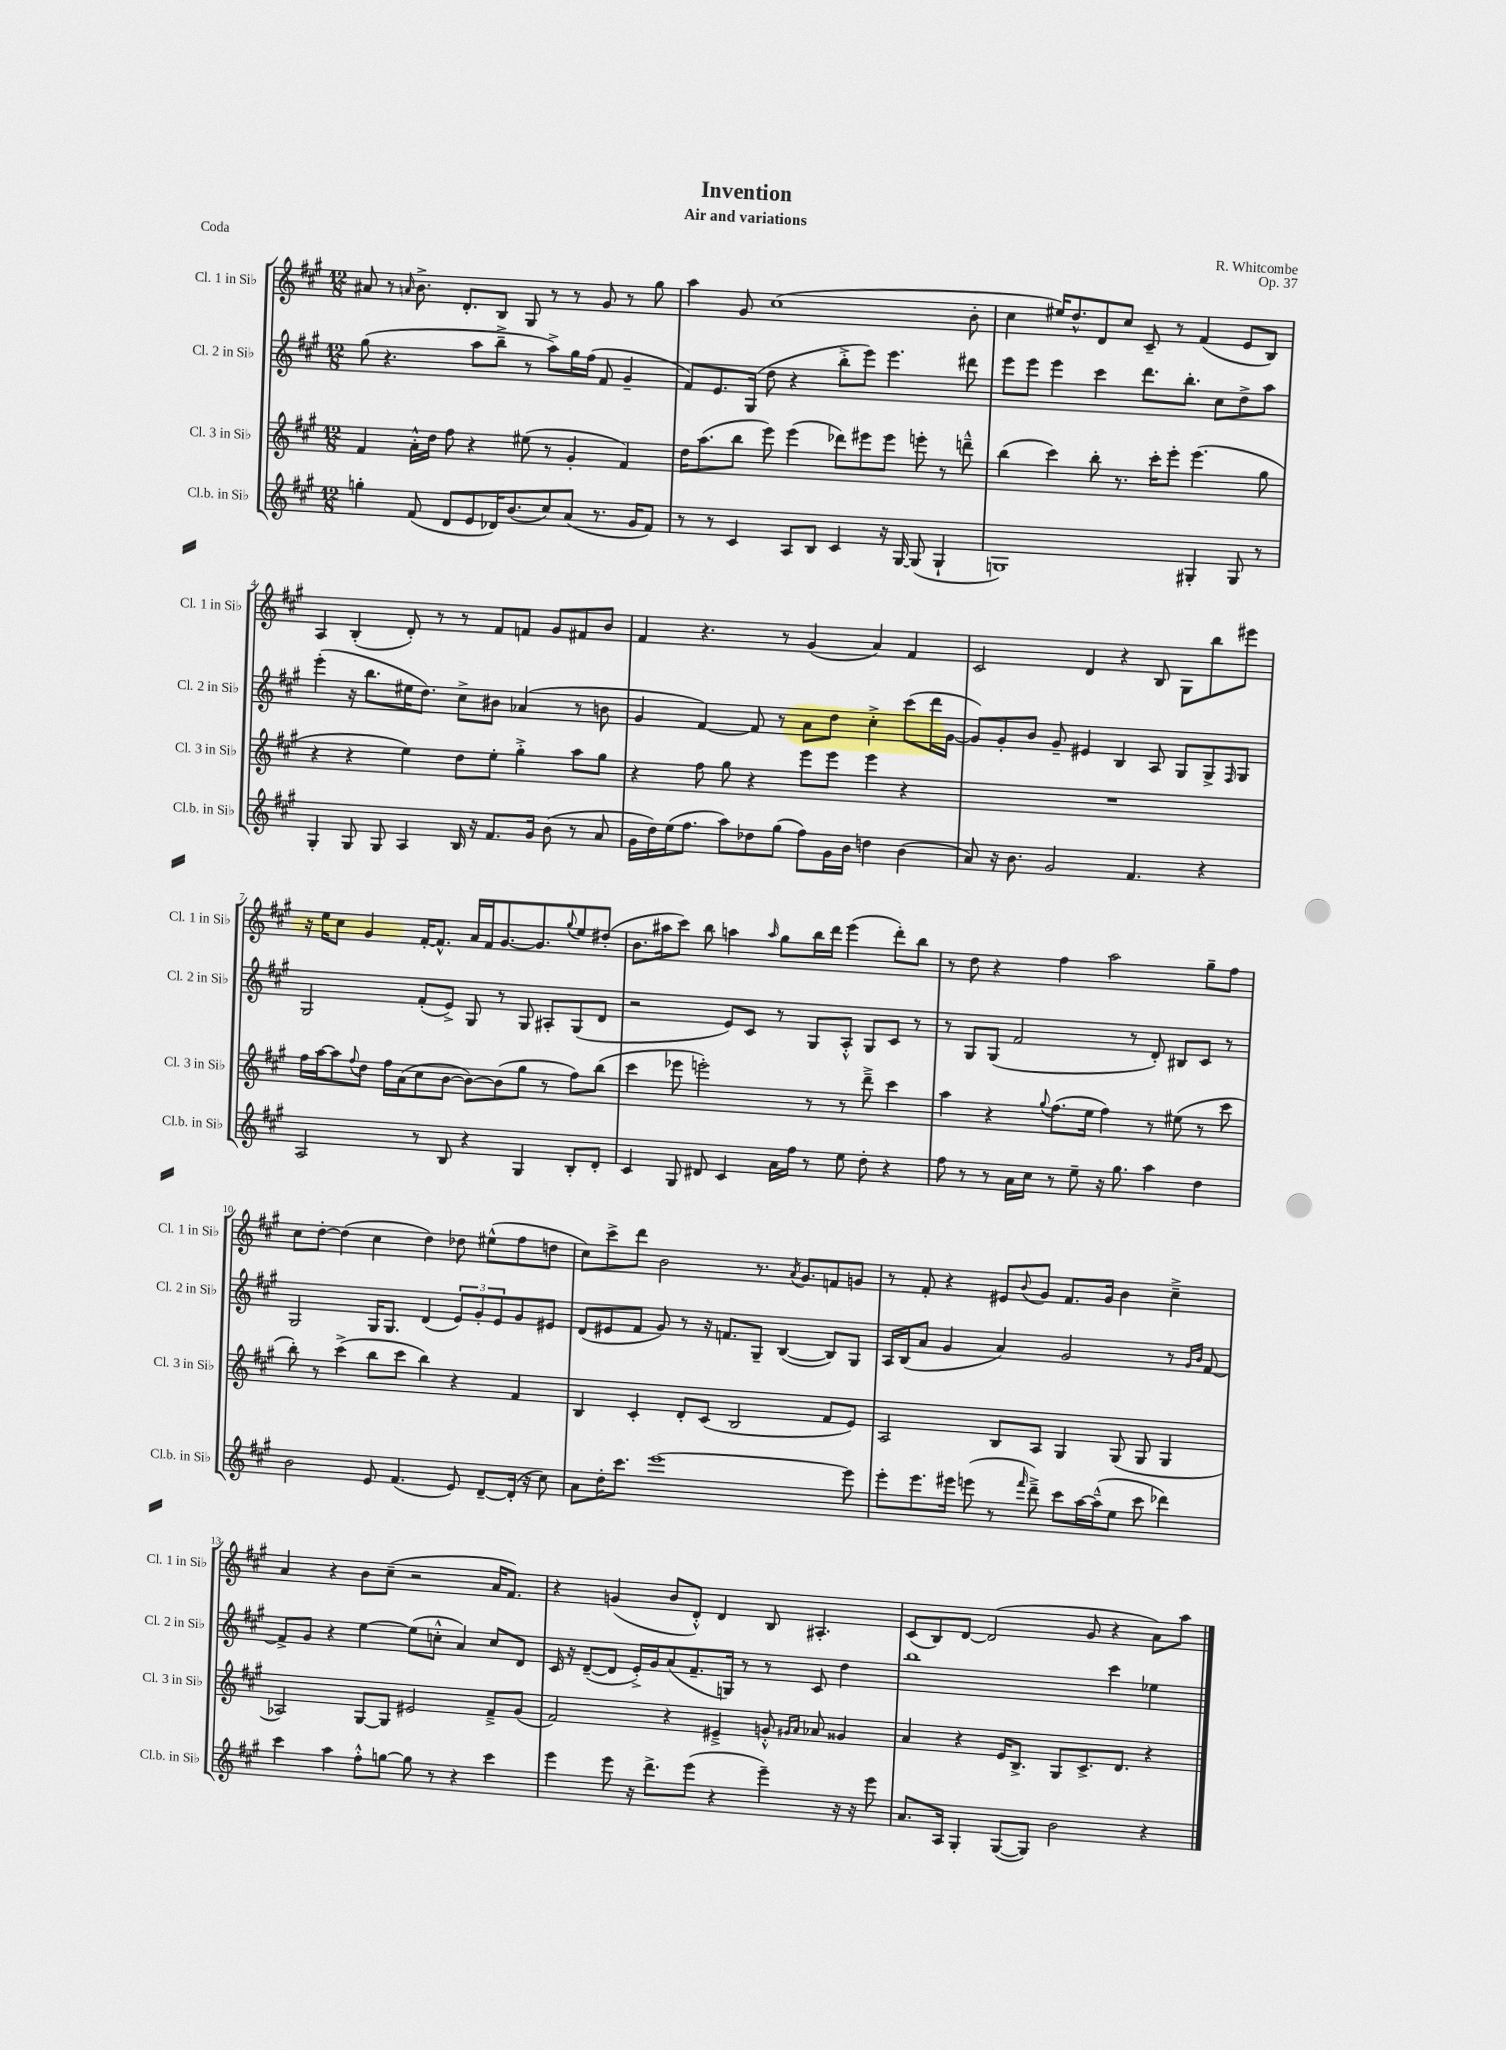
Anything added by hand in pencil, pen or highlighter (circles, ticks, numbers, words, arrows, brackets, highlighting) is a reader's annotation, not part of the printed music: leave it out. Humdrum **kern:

**kern	**kern	**kern	**kern
*part4	*part3	*part2	*part1
*staff4	*staff3	*staff2	*staff1
*I"Cl.b. in Si♭	*I"Cl. 3 in Si♭	*I"Cl. 2 in Si♭	*I"Cl. 1 in Si♭
*I'Cl.b. in Si♭	*I'Cl. 3 in Si♭	*I'Cl. 2 in Si♭	*I'Cl. 1 in Si♭
*clefG2	*clefG2	*clefG2	*clefG2
*k[f#c#g#]	*k[f#c#g#]	*k[f#c#g#]	*k[f#c#g#]
*M12/8	*M12/8	*M12/8	*M12/8
=1	=1	=1	=1
4ggn'\	4f#/	(8gg#\	8a#X/
.	.	4.r	8r
.	.	.	16qqan/
(8f#/	16a'^^\LL	.	8.b^\
.	16dd\JJ	.	.
8d/L	8ff#\	.	.
.	.	.	8.d'/L
8e/	4r	8aa\L	.
16d-X/K)	.	8bb~^\J	8B/J
(8.b/	.	.	.
.	(8ee#X\	8r	8G#/
8cc#/)	8r	8aa^\L)	8r
(8a/J	4g#'/	16gg#\L	8r
.	.	(16ff#\JJ	.
8.r	.	8f#/	8g#/
.	4f#/)	4g#~/	8r
16g#/KL	.	.	.
8f#/J)	.	.	8gg#\
=2	=2	=2	=2
8r	16dd\KL	8f#/L)	4aa\
.	(8.aa\	.	.
8r	.	8.e/	.
4c#/	8bb\J	.	8g#/
.	.	(16G#/Jk	.
.	8eee\)	8dd\	(1cc#
8A/L	(4eee\	4r	.
8B/J	.	.	.
4c#/	8ddd-X\L)	8bb'^\L	.
.	8eee#X\	8eee\J)	.
16r	8eee#\J	4.eee\	.
[16G#/	.	.	.
(8G#/]	8eeen'\	.	.
4G#`/	8r	.	.
.	8dddn~^^\	8ddd#X\	8b'\
=3	=3	=3	=3
1Gn)	(4bb\	8eee\L	4cc#\
.	.	8eee\J	.
.	4ccc#\)	4eee\	16ee#X/KL)
.	.	.	8.dd^^/
.	8bb'\	4ccc#\	8d/
.	8.r	.	8cc#/J
.	.	8.ddd\L	8c#~/
.	16ccc#'\KL	.	.
.	8eee'\J	.	8r
.	.	8.bb'\J	.
4G#X'/	(4.eee\	.	(4f#/
.	.	8cc#\L	.
8G#/	.	8dd^\	8e/L
8r	8gg#\	8aa\J	8B/J)
!!LO:LB:g=z
=4	=4	=4	=4
4G#'/	4r	(4eee'\	4A/
8G#/	4r	16r	(4B'/
.	.	8.bb\L	.
8G#/	.	.	.
4A/	4ee\)	16ee#X\K	8d'/)
.	.	8.dd\J)	.
.	.	.	8r
16B/	8dd\L	8cc#^\L	8r
16r	.	.	.
8.f#/L	8ee'\J	8b#X\J	8f#/L
.	4gg#'^\	(4a-X/	8fn/J
16g#/Jk	.	.	.
(8b\	.	.	8g#/L
8r	8aa\L	8r	8f#X/
8a/	8gg#\J	8bn\	8b/J
=5	=5	=5	=5
16g#\LL	4r	4g#/	4f#/
16dd\)	.	.	.
(16ee\J	.	.	.
8.ff#\J	.	.	.
.	8ff#\	[4f#/)	4.r
8aa\L)	8gg#\	.	.
8dd-X\	4r	8f#/]	.
(8gg#\J	.	8r	8r
8ff#\L)	8eee\L	8a\L	(4g#/
16g#\L	8eee\J	8dd\J	.
16b\JJ	.	.	.
4ddn\	4eee\	4cc#'^\	4a/)
(4b\	4r	(8ccc#\L	4f#/
.	.	16ddd\L	.
.	.	[16g#\JJ	.
=6	=6	=6	=6
8a/)	1.r	8g#/L])	2c#/
16r	.	8g#'/	.
8.b\	.	.	.
.	.	8b/J	.
2g#/	.	8g#~/	.
.	.	4e#X/	4d/
.	.	4B/	4r
4.f#/	.	.	.
.	.	8A/	8B/
.	.	8G#/L	8G#\L
4r	.	8G#^/	8bb\
.	.	16qqF#/	.
.	.	8G#/J	8eee#X\J
!!LO:LB:g=z
=7	=7	=7	=7
2A/	16ff#\LL	2G#/	16r
.	[16aa\J	.	16ee\KL
.	8aa\]	.	8cc#\J
.	8qqff#/	.	.
.	8dd\J	.	4g#/
.	16ff#\LL	.	.
.	(16a\J	.	.
8r	8cc#\	(8f#'/L	[16f#'/KL
.	.	.	8.f#^^/J]
8B/	[8b\J	8e^/J)	.
4r	8b\L_)	8G#/	16a/LL
.	.	.	16f#/J
.	(8b\]	8r	[8.g#/
4G#/	8gg#\J	8G#/	.
.	.	.	8.g#/]
.	8r	8A#X'/L	.
.	.	.	8qqgg#/
8B'/L	8ff#\L)	(8G#/	8ee/
8d'/J	(8bb\J	8d/J	(8dd#X'/J
=8	=8	=8	=8
4c#/	4ccc#\	2r	8.b\L
.	.	.	16aa#X\k
8G#/	8eee-X\	.	8ccc#\J)
8d#X/	2eeen'\)	.	8bb\
4c#/	.	8e/L)	4aan\
.	.	8c#/J	.
.	.	.	16qqaa/
16a\LL	.	8r	8gg#\L
16ff#\JJ	.	.	.
8r	8r	8G#/L	16bb\L
.	.	.	16ddd\JJ
8ee\	8r	8A'^^/J	(4eee\
8dd'\	8ddd~^\	8G#/L	.
4r	4ccc#\	8c#/J	8ddd'\L)
.	.	8r	8bb\J
=9	=9	=9	=9
8ff#\	4aa\	8r	8r
8r	.	8G#/L	8dd\
8r	4r	(8G#/J	4r
16a\LL	.	2f#/	.
16cc#\JJ	.	.	.
.	8qqgg#/	.	.
8r	(8.ff#\L	.	4ff#\
8ee~\	.	.	.
.	16ee\Jk	.	.
16r	4ff#\)	.	2aa\
8.gg#\	.	.	.
.	.	8r	.
4aa\	8r	8d'/)	.
.	(8ee#X\	8B#X/L	.
4dd\	8r	8c#/J	8gg#~\L
.	8ccc#\	8r	8ff#\J
!!LO:LB:g=z
=10	=10	=10	=10
2b\	8bb'\)	2G#/	8cc#\L
.	8r	.	[8dd'\J
.	(4ccc#^\	.	(4dd\]
8e/	8bb\L	16G#/KL	4cc#\
.	.	8.G#/J	.
(4.f#/	8ccc#\J	.	.
.	4bb\)	(4d/	4dd\)
8e/)	4r	12e/L)	8dd-X\
.	.	12g#'/	.
[8d~/L	.	.	(8ee#X^^\L
.	.	12e/	.
(16d'/Jk]	4f#/	8g#/	8ff#\
16r	.	.	.
8cc#\)	.	8e#X/J	8ddn\J
=11	=11	=11	=11
8a\L	4B/	(8d/L	8cc#\L)
16dd'\K	.	8e#X/	8ccc#^\
8.ccc#\J	.	.	.
.	4c#'/	8f#/J	8ddd\J
[1eee	.	8g#/)	2b\
.	8d'/L	8r	.
.	(8c#/J	16r	.
.	.	8.fn/L	.
.	2B/	.	.
.	.	8G#~/J	8.r
.	.	([4B/	.
.	.	.	8qa/
.	.	.	8.g#/L
.	8f#/L	8B/L])	8fn/
8eee\]	8e/J)	8G#/J	8gn/J
=12	=12	=12	=12
8eee'\L	2A/	16A/LL	8r
.	.	(16B/J	.
8.eee\	.	8a/J	8f#'/
.	.	4g#/	4r
16eee#X\Jk	.	.	.
(8eeen\	.	.	.
8r	8B/L	4a/)	8e#X/L
16qqfff#/	.	.	8qqb/
8ddd~^\)	8A/J	.	8g#/J
8ccc#\L	4G#/	2g#/	8.f#/L
[16aa\L	.	.	.
(16aa~^^\J]	.	.	16g#/Jk
8ee\J	(8G#/	.	4b\
8ccc#\	8G#/	.	.
4ddd-X\)	4G#/	8r	4cc#~^\
.	.	16qqg#/LL	.
.	.	16qqb/JJ	.
.	.	[8f#/	.
!!LO:LB:g=z
=13	=13	=13	=13
4ccc#\	2A-X/)	8f#^/L]	4a/
.	.	8g#/J	.
4aa\	.	4r	4r
8ff#'^^\L	[8G#/L	[4ee\	8b\L
[8ggn\J	8G#/J]	.	(8cc#~\J
8gg\]	2e#X/	(8ee\L]	2r
8r	.	8ccn'^^\J	.
4r	.	4a/)	.
4ccc#\	8f#~^/L	8cc/L	16a/KL
.	.	.	8.f#/J)
.	(8g#/J	8d/J	.
=14	=14	=14	=14
4eee\	2f#/)	16c#/	4r
.	.	16r	.
.	.	([8d~/L	.
8eee\	.	8d/J]	(4gn/
16r	.	16e'^/LL)	.
8.ddd^\L	.	16g#/J	.
.	4r	(8a/	8b/L
(8eee\J	.	8.f#~/	8d'^^/J)
4r	4e#X~^/	.	4d/
.	.	16Gn/Jk)	.
.	.	8r	.
4eee~\)	8gn'^^/	8r	8B/
.	16qqg#X/LL	.	.
.	16qqa/JJ	.	.
.	8a-X/	8c#/	4.A#X'/
16r	4g##X/	4dd\	.
16r	.	.	.
8eee\	.	.	.
=15	=15	=15	=15
8.a/L	4a/	1bb	(8c#/L
.	.	.	8B/)
16A/Jk	.	.	.
4G#'/	4r	.	[8d/J
.	.	.	(2d/]
([8G#/L	16e/KL	.	.
.	8.B^/J	.	.
8G#/J])	.	.	.
2b\	8G#/L	.	.
.	8.c#^/	.	8g#/
.	.	4ccc#\	4r
.	8.d/J	.	.
4r	4r	4ee-X\	8a\L)
.	.	.	8aa\J
==	==	==	==
*-	*-	*-	*-
